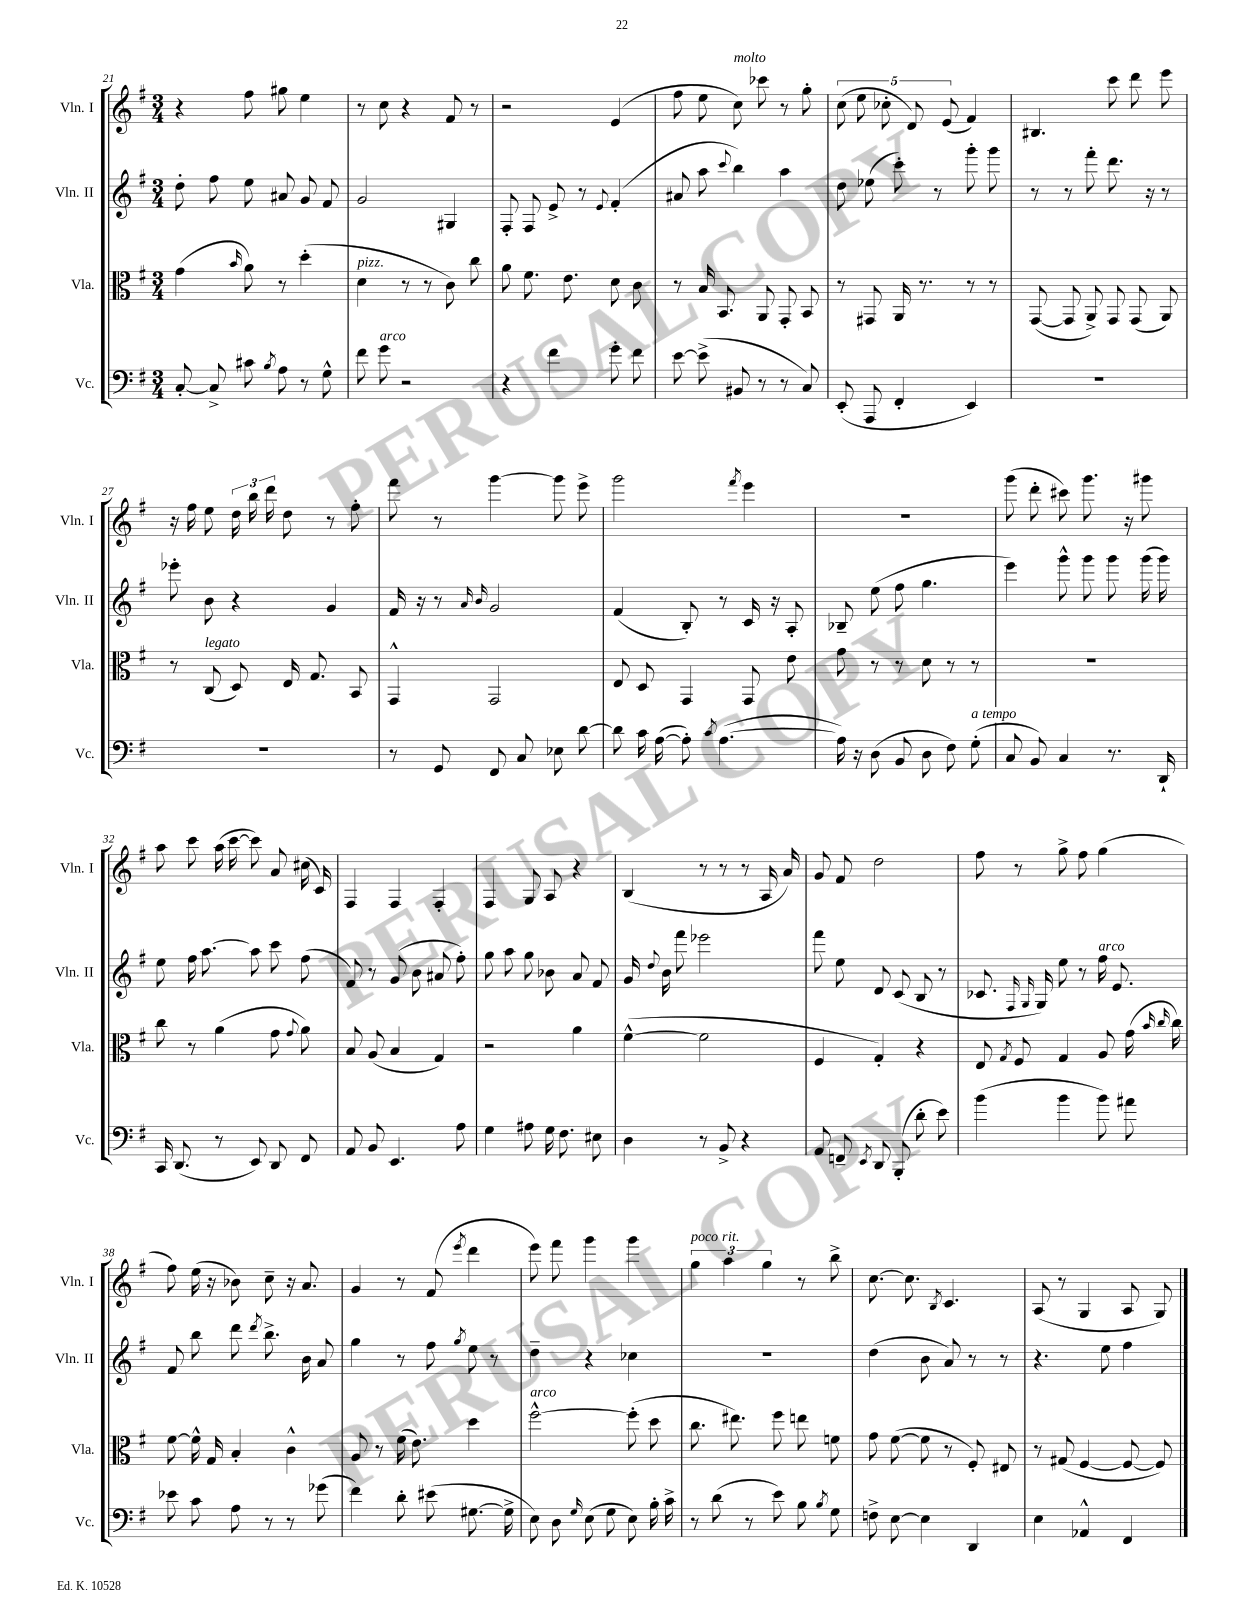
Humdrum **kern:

**kern	**kern	**kern	**kern
*part4	*part3	*part2	*part1
*staff4	*staff3	*staff2	*staff1
*I"Vc.	*I"Vla.	*I"Vln. II	*I"Vln. I
*I'Vc.	*I'Vla.	*I'Vln. II	*I'Vln. I
*clefF4	*clefC3	*clefG2	*clefG2
*k[f#]	*k[f#]	*k[f#]	*k[f#]
*M3/4	*M3/4	*M3/4	*M3/4
=21	=21	=21	=21
[8C'/	(4g\	8dd'\	4r
8C^/]	.	8ff#\	.
.	16qqb/	.	.
8c#X\	8a\)	8ee\	8ff#\
8qB/	.	.	.
8A\	8r	8a#X/	8gg#X\
8r	(4dd'\	8g/	4ee\
8G^^\	.	8f#/	.
=22	=22	=22	=22
!	!LO:TX:a:i:t=pizz.	!	!
8f#\	4d\	2g/	8r
!LO:TX:a:i:t=arco	!	!	!
8g\	.	.	8cc\
2r	8r	.	4r
.	8r	.	.
.	8c\)	4G#X/	8f#/
.	8cc\	.	8r
=23	=23	=23	=23
4r	8a\	8F#'/	2r
.	8.f#\	8F#/	.
4f#\	.	8e^/	.
.	8.e\	.	.
.	.	8r	.
.	.	8qqe/	.
8g'\	8d\	(4f#'/	(4e/
8f#\	8c\	.	.
=24	=24	=24	=24
[8e\	8r	8a#X/	8ff#\
(8e^\]	16B/	8aa\	8ee\
.	8.BB/	.	.
.	.	8qqccc/	.
!	!	!	!LO:TX:a:i:t=molto
8BB#X/	.	4bb\)	8cc\)
8r	8AA/	.	8ccc-X\
8r	8GG'/	4aa\	8r
8C/)	8BB/	.	8gg'\
=25	=25	=25	=25
(8EE'/	8r	8dd\	(10cc\
.	.	.	10ee\
8AAA/	8GG#X/	(8ee-X\	.
.	.	.	10cc-X'\
4FF#'/	16AA/	8ccc'\)	.
.	.	.	10d/)
.	8.r	.	.
.	.	8r	.
.	.	.	(10e/
4EE/)	8r	8ggg'\	4f#/)
.	8r	8ggg\	.
=26	=26	=26	=26
2.r	([8GG/	8r	4.B#X/
.	8GG/]	8r	.
.	8AA^/)	8fff#'\	.
.	8GG/	8.ddd\	8ccc\
.	(8GG/	.	8ddd\
.	.	16r	.
.	8AA/)	8r	8eee\
!!LO:LB:g=z
=27	=27	=27	=27
2.r	8r	8eee-X'\	16r
.	.	.	16ff#\
!	!LO:TX:a:i:t=legato	!	!
.	(8C/	8b\	8ee\
.	8D/)	4r	24dd\
.	.	.	24bb\
.	.	.	24ddd\
.	16E/	.	8dd\
.	8.G/	.	.
.	.	4g/	8r
.	8BB/	.	8ff#'\
=28	=28	=28	=28
8r	4GG^^/	16f#/	8fff#\
.	.	16r	.
8GG/	.	8r	8r
.	.	16qqa/	.
.	.	16qqb/	.
8FF#/	2GG/	2g/	[4ggg\
8C/	.	.	.
8E-X\	.	.	8ggg\]
[8d\	.	.	8eee^\
=29	=29	=29	=29
8d\]	8E/	(4f#/	2ggg\
16c\	8D/	.	.
([16A\	.	.	.
8A'\])	4GG/	8B'/)	.
8qc/	.	.	.
([4.A\	.	8r	.
.	.	.	8qfff#/
.	8GG/	16c/	4eee\
.	.	16r	.
.	8e\	8A'/	.
=30	=30	=30	=30
16A\])	8g\	8B-X~/	2.r
16r	.	.	.
(8D\	8r	(8ee\	.
8BB/	8r	8ff#\	.
8D\	8d\	4.gg\	.
8F#\)	8r	.	.
!LO:TX:a:i:t=a tempo	!	!	!
(8G'\	8r	.	.
=31	=31	=31	=31
8C/	2.r	4eee\)	(8ggg\
8BB/)	.	.	8ddd'\
4C/	.	8ggg^^\	8ccc#X\)
.	.	8ggg\	8.ggg\
8.r	.	8ggg\	.
.	.	.	16r
.	.	(16ggg\	8ggg#X\
16DD`/	.	16ggg\)	.
!!LO:LB:g=z
=32	=32	=32	=32
16CC/	8cc\	8ee\	8aa\
(8.DD/	.	.	.
.	8r	16ff#\	8ccc\
.	.	[8.aa\	.
8r	(4a\	.	(16aa\
.	.	.	[16ccc\
8EE/)	.	8aa\]	8ccc\])
8DD/	8g\	8ccc\	8a/
.	8qqg/	.	.
8FF#/	8a\)	(8ff#\	(16cc#X\
.	.	.	16c/)
=33	=33	=33	=33
8AA/	8B/	8f#/)	4F#/
8BB/	(8A/	8r	.
4.EE/	4B/	(8g/	4F#/
.	.	8b\	.
.	4G/)	8a#X/	4F#'/
8A\	.	8ff#'\)	.
=34	=34	=34	=34
4G\	2r	8gg\	4F#/
.	.	8aa\	.
8A#X\	.	8gg\	8G/
16G\	.	8b-X\	8A/
8.F#\	.	.	.
.	4a\	8a/	4r
8E#X\	.	8f#/	.
=35	=35	=35	=35
4D\	([4f#^^\	16g/	(4B/
.	.	8qqdd/	.
.	.	16b\	.
.	.	8fff#\	.
8r	2f#\]	2eee-X\	8r
8BB^/	.	.	8r
4r	.	.	8r
.	.	.	16A/
.	.	.	16a/)
=36	=36	=36	=36
8AA/	4F#/	8fff#\	8g/
8FFn~/	.	8ee\	8f#/
8qEE/	.	.	.
8DD/	4G'/)	8d/	2dd\
(8BBB'/	.	(8c/	.
8d'\	4r	8B/	.
8e\)	.	8r	.
=37	=37	=37	=37
(4b\	8E/	8.c-X/	8ff#\
.	8qG/	.	.
.	8F#/	.	8r
.	.	16qqF#/	.
.	.	16qqG/	.
.	.	16G/)	.
4b\	4G/	8ee\	8gg^\
.	.	8r	8ff#\
!	!	!LO:TX:a:i:t=arco	!
8b\)	8A/	16ff#\	(4gg\
.	.	8.e/	.
8a#X\	(16g\	.	.
.	16qqb/	.	.
.	16qqcc/	.	.
.	16cc\)	.	.
!!LO:LB:g=z
=38	=38	=38	=38
8e-X\	[8f#\	8f#/	8ff#\)
8c\	16f#^^\]	8bb\	(16ee\
.	16G/	.	16r
8A\	4B'/	8ddd\	8b-X\)
.	.	8qddd/	.
8r	.	8.bb^\	8cc~\
8r	4c^^\	.	16r
.	.	16b\	8.a/
(8g-X\	.	8a/	.
=39	=39	=39	=39
4f#\)	8A/	4gg\	4g/
.	8r	.	.
8d'\	(16f#\	8r	8r
.	8.e\)	.	.
(8e#X\	.	8ff#\	(8f#/
.	.	8qgg/	8qeee/
[8.G#X\	4dd\	8ee\	4ddd\
.	.	8r	.
16G#^\]	.	.	.
=40	=40	=40	=40
!	!LO:TX:a:i:t=arco	!	!
8E\)	[2ff#^^\	4dd~\	8eee\)
8D\	.	.	8fff#\
16qqG/	.	.	.
(8E\	.	4r	4ggg\
8G\	.	.	.
8E\)	(8ff#'\]	4cc-X\	4ggg\
16B'\	8dd\	.	.
16c^\	.	.	.
=41	=41	=41	=41
!	!	!	!LO:TX:a:i:t=poco rit.
8r	8.cc\	2.r	6gg\
(8d\	.	.	.
.	.	.	6aa\
.	8.ee#X\)	.	.
8r	.	.	.
.	.	.	6gg\
8e\)	8ff#\	.	.
8B\	8een\	.	8r
8qB/	.	.	.
8G\	8fn\	.	8bb^\
=42	=42	=42	=42
8Fn^\	8g\	(4dd\	[8.cc\
[8E\	([8f#\	.	.
.	.	.	8.cc\]
4E\]	8f#\]	8b\	.
.	.	.	8qB/
.	8r	8a/)	4.c/
4DD/	8F#'/)	8r	.
.	8E#X/	8r	.
=43	=43	=43	=43
4E\	8r	4.r	(8A/
.	(8G#X/	.	8r
4AA-X^^/	[4F#/	.	4G/
.	.	8ee\	.
4FF#/	8F#/_	4ff#\	8A/
.	8F#/])	.	8G/)
==	==	==	==
*-	*-	*-	*-
